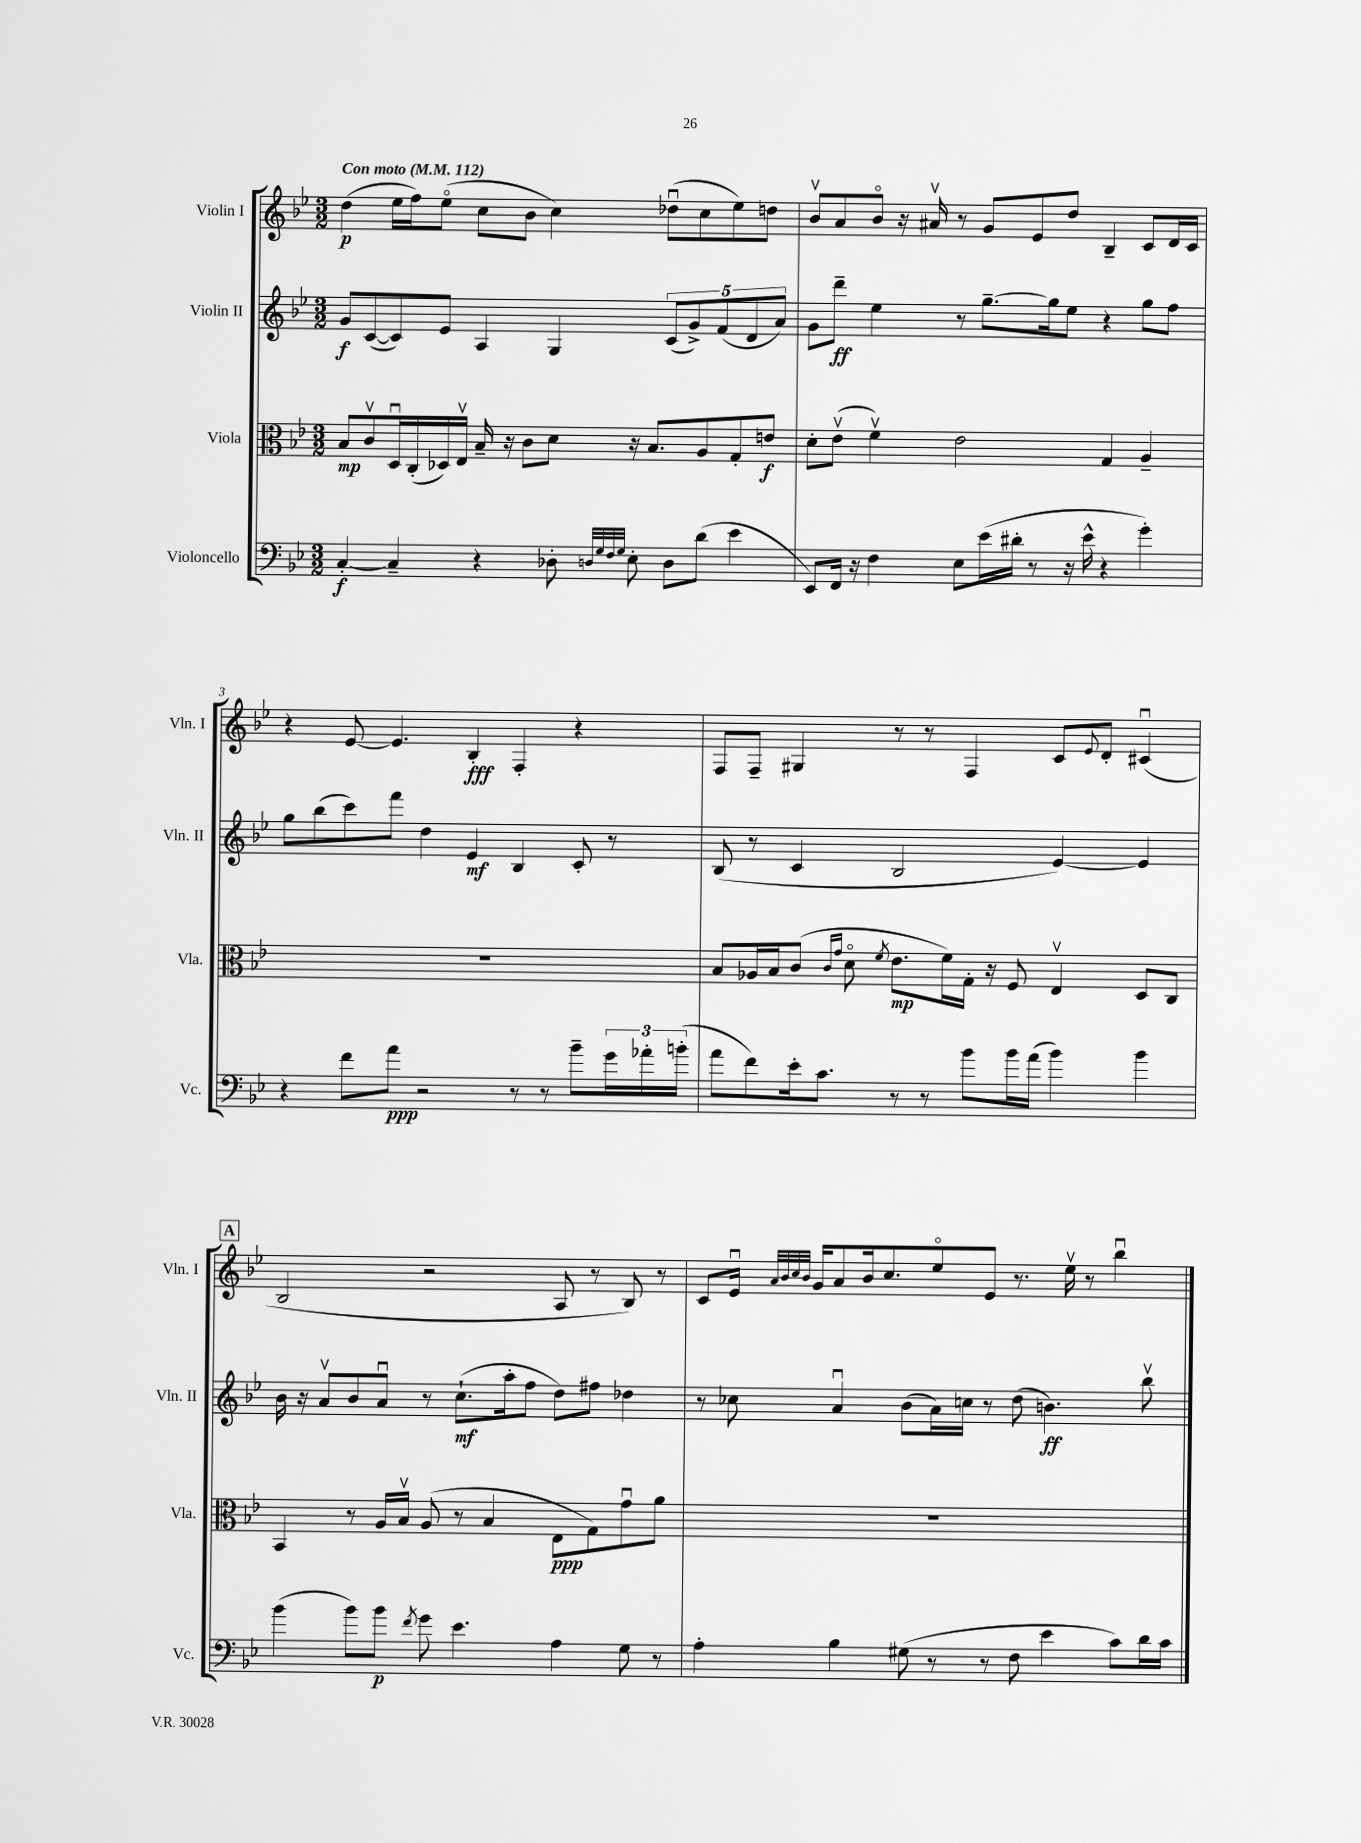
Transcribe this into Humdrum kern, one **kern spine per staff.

**kern	**dynam	**kern	**dynam	**kern	**dynam	**kern	**dynam
*part4	*part4	*part3	*part3	*part2	*part2	*part1	*part1
*staff4	*staff4	*staff3	*staff3	*staff2	*staff2	*staff1	*staff1
*I"Violoncello	*	*I"Viola	*	*I"Violin II	*	*I"Violin I	*
*I'Vc.	*	*I'Vla.	*	*I'Vln. II	*	*I'Vln. I	*
*clefF4	*	*clefC3	*	*clefG2	*	*clefG2	*
*k[b-e-]	*	*k[b-e-]	*	*k[b-e-]	*	*k[b-e-]	*
*M3/2	*	*M3/2	*	*M3/2	*	*M3/2	*
*MM112	*	*MM112	*	*MM112	*	*MM112	*
=1	=1	=1	=1	=1	=1	=1	=1
!	!	!	!	!	!	!LO:TX:a:B:t=Con moto	!
[4C'/	f	8B-/L	mp	8g/L	f	(4dd\	p
.	.	8cv/	.	([8c/	.	.	.
4C~/]	.	16Du/L	.	8c/])	.	16ee-\LL	.
.	.	(16C'/	.	.	.	16ff\J)	.
.	.	16D-X/)	.	8e-/J	.	(8ee-\J	.
.	.	16E-v/JJ	.	.	.	.	.
4r	.	16B-~/	.	4A/	.	8cc\L	.
.	.	16r	.	.	.	.	.
.	.	8c\L	.	.	.	8b-\J	.
8D-X'\	.	8d\J	.	4G/	.	4cc\)	.
32qqDn/LLL	.	.	.	.	.	.	.
32qqG/	.	.	.	.	.	.	.
32qqF/	.	.	.	.	.	.	.
32qqG/JJJ	.	.	.	.	.	.	.
8E-'\	.	16r	.	.	.	.	.
.	.	8.B-/L	.	.	.	.	.
8D\L	.	.	.	(10c/L	.	(8dd-Xu\L	.
.	.	.	.	10g^/)	.	.	.
(8d\J	.	8A/	.	.	.	8cc\	.
.	.	.	.	(10f/	.	.	.
4e-\	.	8G'/	.	.	.	8ee-\)	.
.	.	.	.	10d/	.	.	.
.	.	8en/J	f	.	.	8ddn\J	.
.	.	.	.	10a/J)	.	.	.
=2	=2	=2	=2	=2	=2	=2	=2
8EE-/L)	.	8d'\L	.	8g\L	.	8b-v/L	.
16FF/Jk	.	(8e-v\J	.	8ddd~\J	ff	8a/	.
16r	.	.	.	.	.	.	.
4F\	.	4fv\)	.	4ee-\	.	8b-/J	.
.	.	.	.	.	.	16r	.
.	.	.	.	.	.	16a#Xv/	.
8E-\L	.	2e-\	.	8r	.	8r	.
(16e-\L	.	.	.	[8.gg~\L	.	8g/L	.
16d#X'\JJ	.	.	.	.	.	.	.
8r	.	.	.	.	.	8e-/	.
.	.	.	.	16gg\k]	.	.	.
16r	.	.	.	8ee-\J	.	8dd/J	.
16e-^^\	.	.	.	.	.	.	.
4r	.	4G/	.	4r	.	4B-~/	.
4g'\)	.	4A~/	.	8gg\L	.	8c/L	.
.	.	.	.	8ff\J	.	16d/L	.
.	.	.	.	.	.	16c/JJ	.
!!LO:LB:g=z
=3	=3	=3	=3	=3	=3	=3	=3
4r	.	1.r	.	8gg\L	.	4r	.
.	.	.	.	(8bb-\	.	.	.
8f\L	.	.	.	8ccc\)	.	[8e-/	.
8a\J	ppp	.	.	8fff\J	.	4.e-/]	.
2r	.	.	.	4dd\	.	.	.
.	.	.	.	4e-/	mf	4B-'/	fff
8r	.	.	.	4B-/	.	4F'/	.
8r	.	.	.	.	.	.	.
8b-~\L	.	.	.	8c'/	.	4r	.
24g\L	.	.	.	8r	.	.	.
24a-X'\	.	.	.	.	.	.	.
(24bn'\JJ	.	.	.	.	.	.	.
=4	=4	=4	=4	=4	=4	=4	=4
8a\L	.	8B-/L	.	(8B-/	.	8F/L	.
8f\)	.	16A-X/L	.	8r	.	8F~/J	.
.	.	16B-/J	.	.	.	.	.
16e-'\k	.	(8c/J	.	4c/	.	4G#X/	.
8.c\J	.	.	.	.	.	.	.
.	.	16qqc/LL	.	.	.	.	.
.	.	16qqg/JJ	.	.	.	.	.
.	.	8d\	.	.	.	.	.
.	.	8qf/	.	.	.	.	.
8r	.	8.e-\L	mp	2B-/	.	8r	.
8r	.	.	.	.	.	8r	.
.	.	16f\L)	.	.	.	.	.
8b-\L	.	16G'\JJ	.	.	.	4F/	.
.	.	16r	.	.	.	.	.
16b-\L	.	8F/	.	.	.	.	.
(16a\JJ	.	.	.	.	.	.	.
4b-\)	.	4E-v/	.	[4e-/)	.	8c/L	.
.	.	.	.	.	.	8qqe-/	.
.	.	.	.	.	.	8d'/J	.
4b-\	.	8D/L	.	4e-/]	.	(4c#Xu/	.
.	.	8C/J	.	.	.	.	.
!!LO:LB:g=z
!!LO:REH:place=s1:t=A
=5	=5	=5	=5	=5	=5	=5	=5
(4b-\	.	4BB-/	.	16b-\	.	2B-/	.
.	.	.	.	16r	.	.	.
.	.	.	.	8av/L	.	.	.
8b-\L)	.	8r	.	8b-/	.	.	.
8b-\J	p	16A/LL	.	8au/J	.	.	.
.	.	16B-v/JJ	.	.	.	.	.
8qf/	.	.	.	.	.	.	.
8g\	.	(8A/	.	8r	.	2r	.
4.e-\	.	8r	.	(8.cc`\L	mf	.	.
.	.	4B-/	.	.	.	.	.
.	.	.	.	16aa'\k	.	.	.
.	.	.	.	8ff\J	.	.	.
4A\	.	8E-\L	ppp	8dd\L)	.	8A/	.
.	.	8G\)	.	8ff#X\J	.	8r	.
8G\	.	8gu\	.	4dd-X\	.	8B-/)	.
8r	.	8a\J	.	.	.	8r	.
=6	=6	=6	=6	=6	=6	=6	=6
4A'\	.	1.r	.	8r	.	8c/L	.
.	.	.	.	8cc-X\	.	16e-u/Jk	.
.	.	.	.	.	.	32qqa/LLL	.
.	.	.	.	.	.	32qqb-/	.
.	.	.	.	.	.	32qqcc/	.
.	.	.	.	.	.	32qqb-/JJJ	.
.	.	.	.	.	.	16g/KL	.
4B-\	.	.	.	4au/	.	8a/	.
.	.	.	.	.	.	16b-/k	.
.	.	.	.	.	.	8.cc/	.
(8G#X\	.	.	.	(8b-\L	.	.	.
8r	.	.	.	16a\L)	.	8ee-/	.
.	.	.	.	16ccn\JJ	.	.	.
8r	.	.	.	8r	.	8e-/J	.
8F\	.	.	.	(8dd\	.	8.r	.
4e-\	.	.	.	4.bn\)	ff	.	.
.	.	.	.	.	.	16ee-v\	.
.	.	.	.	.	.	8r	.
8c\L)	.	.	.	.	.	4bb-u\	.
16d\L	.	.	.	8bb-v\	.	.	.
16c\JJ	.	.	.	.	.	.	.
==	==	==	==	==	==	==	==
*-	*-	*-	*-	*-	*-	*-	*-
